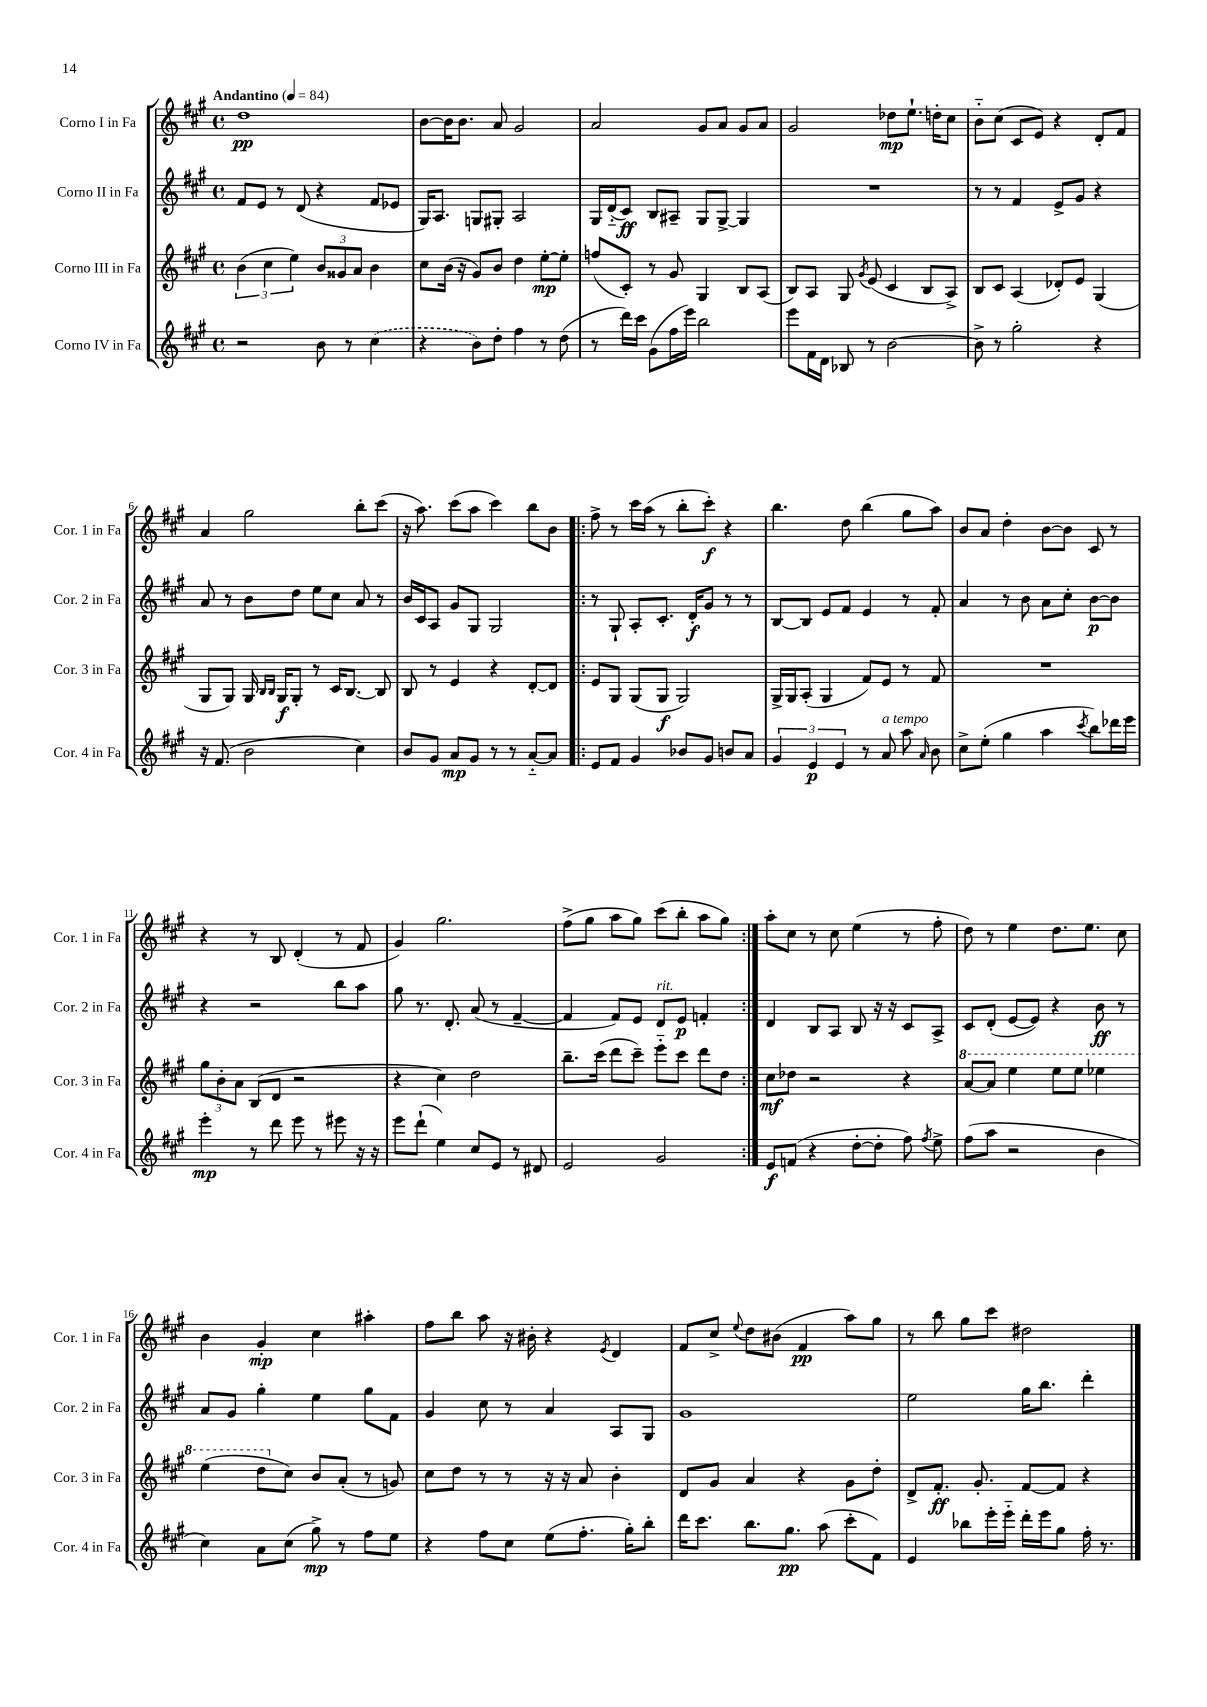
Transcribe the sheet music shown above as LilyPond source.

<<
\new StaffGroup <<
\new Staff = "s0" \with { instrumentName = "Corno I in Fa" shortInstrumentName = "Cor. 1 in Fa" } {
    \clef treble \key a \major \defaultTimeSignature \time 4/4 \tempo "Andantino" 4 = 84
    \autoBeamOff d''1\pp |
    b'8[~ b'16 b'8.] a'8 gis'2 |
    a'2 gis'8[ a'8] gis'8[ a'8] |
    gis'2 des''8[\mp e''8.]-! d''16[-. cis''8] |
    b'8[-_ cis''8]( cis'8[ e'8]) r4 d'8[-. fis'8] |
    a'4 gis''2 b''8[-. cis'''8]( |
    r16 a''8.) cis'''8[( a''8] cis'''4) b''8[ b'8] |
    \repeat volta 2 { fis''8-> r8 cis'''16[ a''16]( r8 b''8[-. cis'''8]-.\f) r4 |
    b''4. d''8 b''4( gis''8[ a''8]) |
    b'8[ a'8] d''4-. b'8[~ b'8] cis'8 r8 |
    r4 r8 b8 d'4-.( r8 fis'8 |
    gis'4) gis''2. |
    fis''8[->( gis''8] a''8[ gis''8]) cis'''8[( b''8]-. a''8[ gis''8]) | }
    a''8[-. cis''8] r8 cis''8 e''4( r8 fis''8-. |
    d''8) r8 e''4 d''8.[ e''8.] cis''8 |
    b'4 gis'4-.\mp cis''4 ais''4-. |
    fis''8[ b''8] a''8 r16 bis'16-. r4 \acciaccatura { e'8 } d'4 |
    fis'8[ cis''8]-> \appoggiatura { e''8 } d''8[ bis'8]( fis'4\pp a''8[) gis''8] |
    r8 b''8 gis''8[ cis'''8] dis''2 \bar "|." |
}
\new Staff = "s1" \with { instrumentName = "Corno II in Fa" shortInstrumentName = "Cor. 2 in Fa" } {
    \clef treble \key a \major \defaultTimeSignature \time 4/4
    \autoBeamOff fis'8[ e'8] r8 d'8( r4 fis'8[ ees'8] |
    gis16[) a8.] g8[ gis8]-. a2 |
    gis16[ d'16-_( cis'8]\ff) b8[ ais8]-- gis8[ gis8]~-> gis4 |
    R1 |
    r8 r8 fis'4 e'8[-> gis'8] r4 |
    a'8 r8 b'8[ d''8] e''8[ cis''8] a'8 r8 |
    b'16[ cis'16 a8] gis'8[ gis8] gis2 |
    \repeat volta 2 { r8 gis8-! a8[-. cis'8.]-. d'16[-.\f gis'8] r8 r8 |
    b8[~ b8] e'8[ fis'8] e'4 r8 fis'8-. |
    a'4 r8 b'8 a'8[ cis''8]-. b'8[~\p b'8] |
    r4 r2 b''8[ a''8] |
    gis''8 r8. d'8.-. a'8( r8 fis'4~-- |
    fis'4 fis'8[) e'8] d'8[^\markup { \italic "rit." } e'8]\p f'4-. | }
    d'4 b8[ a8] b8 r16 r16 cis'8[ a8]-> |
    cis'8[ d'8]-.( e'8[~ e'8]) r4 b'8\ff r8 |
    a'8[ gis'8] gis''4-. e''4 gis''8[ fis'8] |
    gis'4 cis''8 r8 a'4 a8[ gis8] |
    gis'1 |
    e''2 gis''16[ b''8.] d'''4-. \bar "|." |
}
\new Staff = "s2" \with { instrumentName = "Corno III in Fa" shortInstrumentName = "Cor. 3 in Fa" } {
    \clef treble \key a \major \defaultTimeSignature \time 4/4
    \autoBeamOff \tuplet 3/2 { b'4( cis''4 e''4) } \tuplet 3/2 { b'8[ gisis'8 a'8] } b'4 |
    cis''8[ b'16]( r16 gis'8[) b'8] d''4 e''8[~-.\mp e''8]-. |
    f''8[( cis'8]-.) r8 gis'8 gis4 b8[ a8]( |
    b8[) a8] gis8 \acciaccatura { gis'8 } e'8( cis'4 b8[ a8]->) |
    b8[ cis'8] a4( des'8[-.) e'8] gis4( |
    gis8[ gis8]) gis16 \grace { b16[ b16] } gis16[\f gis8]-. r8 cis'16[ b8.]~ b8 |
    b8 r8 e'4 r4 d'8[~-. d'8] |
    \repeat volta 2 { e'8[ gis8] gis8[( gis8]\f gis2) |
    gis16[-> gis16 a8]-.( gis4 fis'8[) e'8] r8 fis'8 |
    R1 |
    \tuplet 3/2 { gis''8[ b'8-. a'8] } b8[( d'8] r2 |
    r4 cis''4) d''2 |
    b''8.[-- cis'''16]( d'''8[ cis'''8]--) e'''8[-_ cis'''8] d'''8[ d''8] | }
    cis''8[\mf des''8] r2 r4 |
    \ottava #1 a''8[~ a''8] e'''4 e'''8[ e'''8] ees'''4 |
    e'''4( d'''8[ \ottava #0 cis''8]) b'8[ a'8]-.( r8 g'8) |
    cis''8[ d''8] r8 r8 r16 r16 a'8 b'4-. |
    d'8[ gis'8] a'4 r4 gis'8[ d''8]-. |
    d'8[-> fis'8.]-.\ff gis'8.-. fis'8[~ fis'8] r4 \bar "|." |
}
\new Staff = "s3" \with { instrumentName = "Corno IV in Fa" shortInstrumentName = "Cor. 4 in Fa" } {
    \clef treble \key a \major \defaultTimeSignature \time 4/4
    \autoBeamOff r2 b'8 r8 \once \slurDashed cis''4( |
    r4 b'8[) d''8]-. fis''4 r8 d''8( |
    r8 d'''16[) cis'''16] gis'8[( fis''16 e'''16]) b''2 |
    e'''8[ fis'16 d'16] bes8 r8 b'2~ |
    b'8-> r8 gis''2-. r4 |
    r16 fis'8.( b'2 cis''4) |
    b'8[ gis'8] a'8[\mp gis'8] r8 r8 a'8[~-_ a'8] |
    \repeat volta 2 { e'8[ fis'8] gis'4 bes'8[ gis'8] b'8[ a'8] |
    \tuplet 3/2 { gis'4 e'4\p e'4 } r8 a'8^\markup { \italic "a tempo" } a''8 \grace { a'16 } b'8 |
    cis''8[-> e''8]-.( gis''4 a''4 \acciaccatura { cis'''8 } b''8[) des'''16 e'''16] |
    e'''4-.\mp r8 d'''8 e'''8 r8 eis'''8 r16 r16 |
    e'''8[ d'''8]-!( e''4) cis''8[ e'8] r8 dis'8 |
    e'2 gis'2 | }
    e'8[\f f'8]( r4 d''8[~-. d''8]-. fis''8) \acciaccatura { fis''8 } e''8-> |
    fis''8[( a''8] r2 b'4 |
    cis''4) a'8[ cis''8]( gis''8->\mp) r8 fis''8[ e''8] |
    r4 fis''8[ cis''8] e''8[( fis''8.]-. gis''16[-.) b''8]-. |
    d'''16[ cis'''8.] b''8.[ gis''8.]\pp a''8( cis'''8[-. fis'8]) |
    e'4 bes''8[ e'''16-. e'''16]-_ d'''16[-. e'''16 gis''8] fis''16-. r8. \bar "|." |
}
>>
>>
